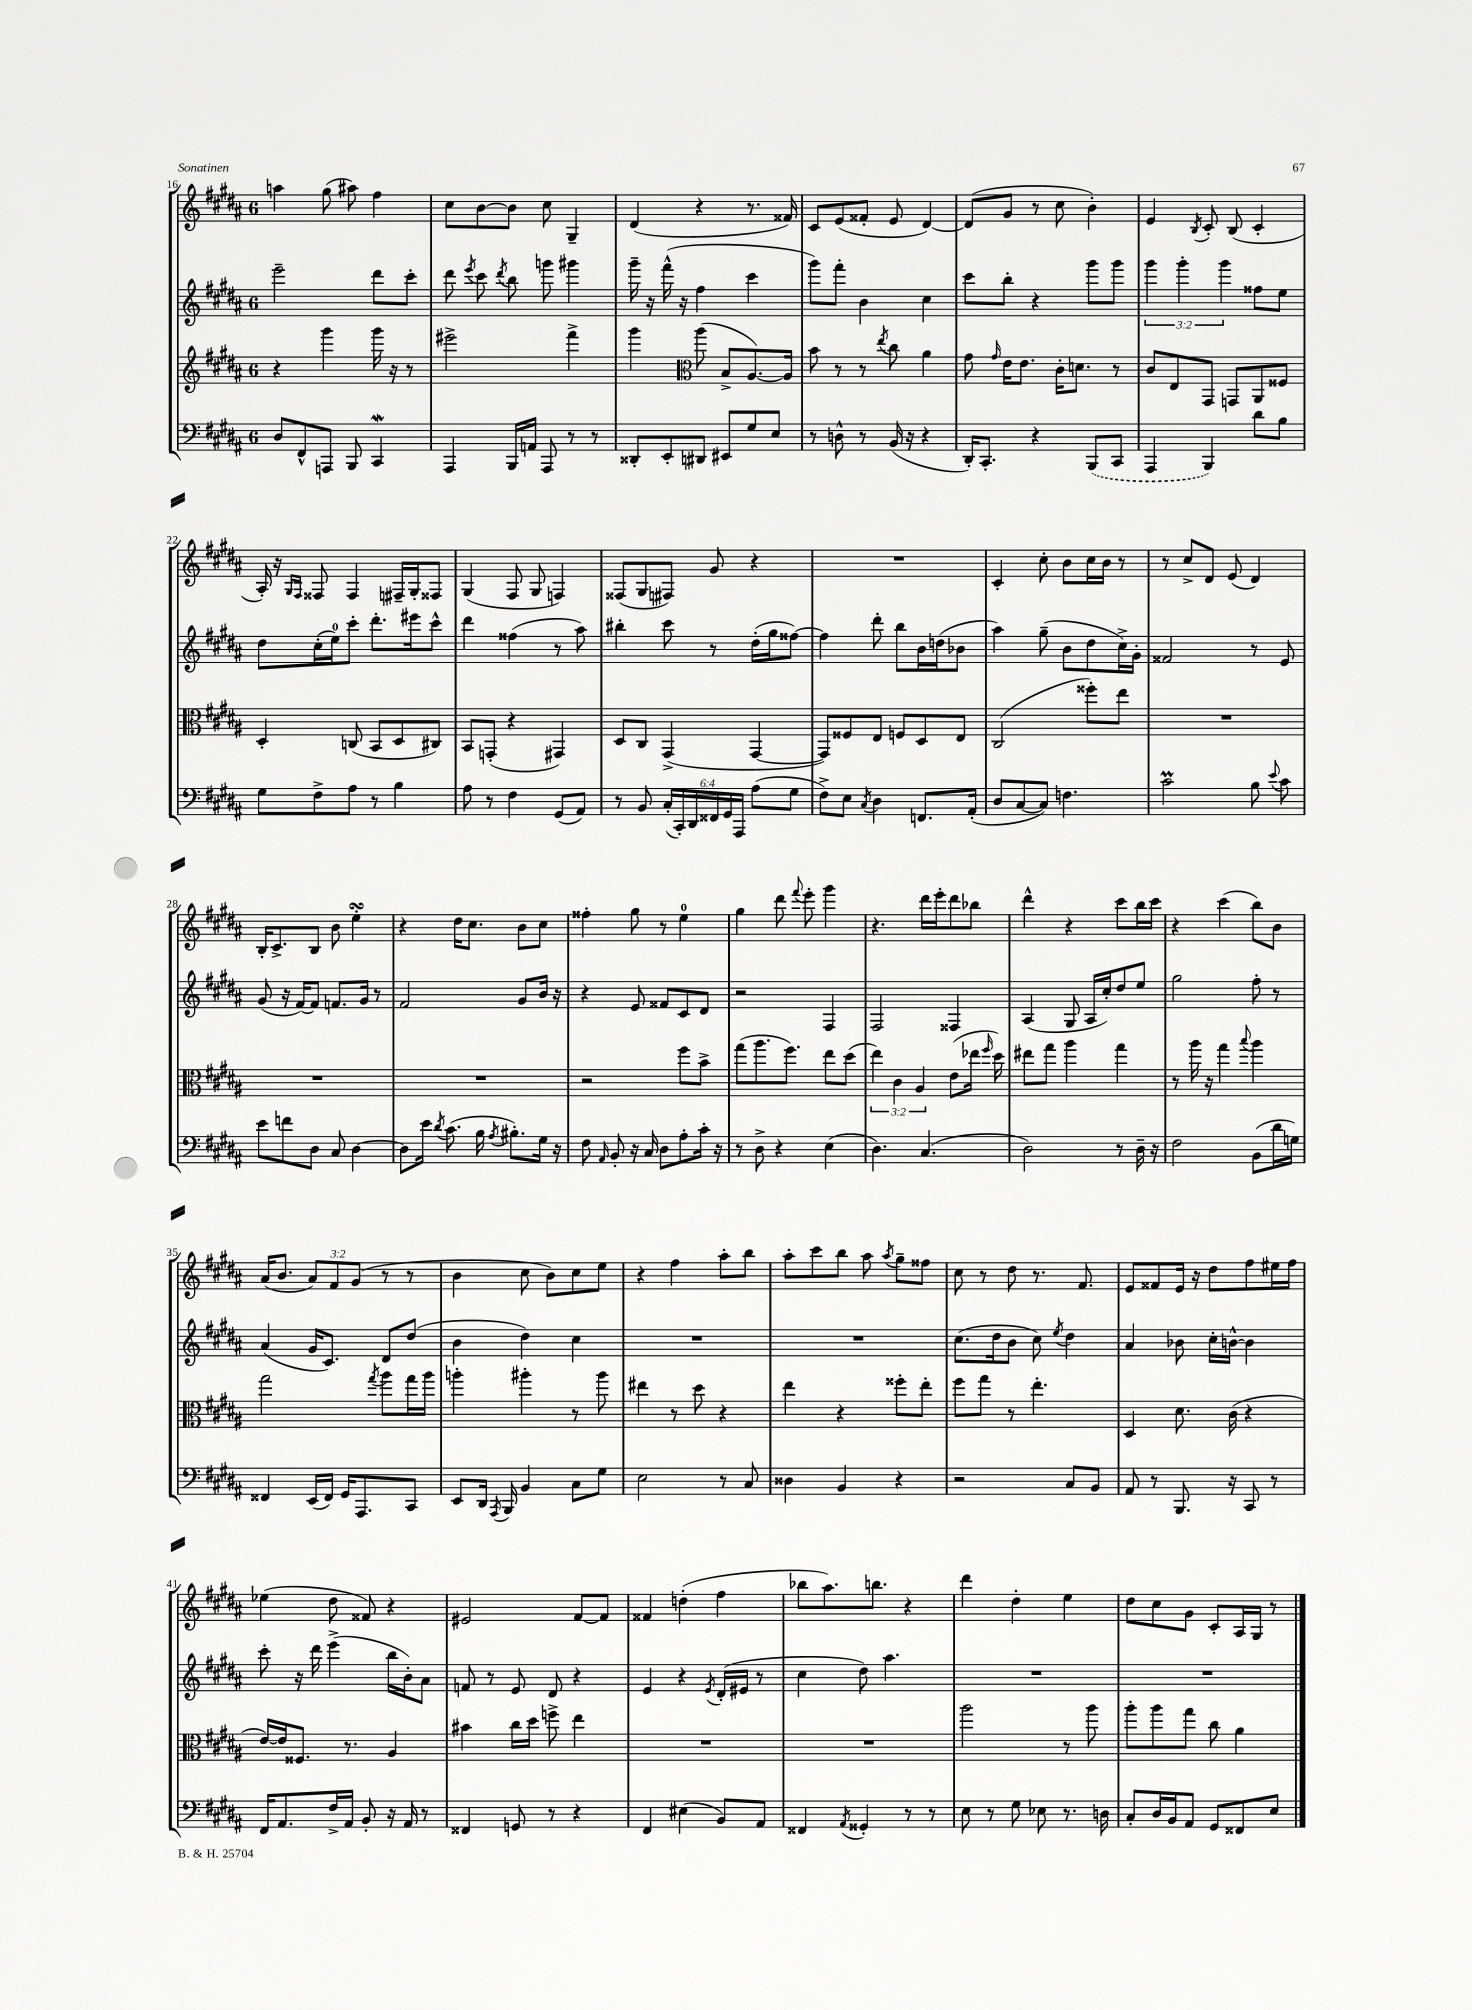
<<
\new StaffGroup <<
\new Staff = "s0" {
    \clef treble \key b \major \once \override Staff.TimeSignature.style = #'single-digit \time 6/8 \override Staff.TupletNumber.text = #tuplet-number::calc-fraction-text
    \autoBeamOff a''4 gis''8( ais''8) fis''4 |
    cis''8[ b'8~ b'8] cis''8 gis4-- |
    dis'4( r4 r8. fisis'16) |
    cis'8[ e'8( fisis'8]-. e'8 dis'4~) |
    dis'8[( gis'8] r8 cis''8 b'4-.) |
    e'4 \acciaccatura { b8 } cis'8-. b8( cis'4-. |
    ais16-.) r16 \grace { gis16[ fis16] } fisis8 fisis4 fis16[-- gis16-. fisis8] |
    gis4( fis8 gis8 f4) |
    fisis8[( gis8 fis8]) gis'8 r4 |
    R2. |
    cis'4-. cis''8-. b'8[ cis''16 b'16] r8 |
    r8 cis''8[-> dis'8] e'8( dis'4) |
    b16[-. cis'8.-> b8] b'8 e''4-.\turn |
    r4 dis''16[ cis''8.] b'8[ cis''8] |
    fisis''4-. gis''8 r8 e''4-0 |
    gis''4 dis'''8 \appoggiatura { fis'''8 } e'''8-. gis'''4 |
    r4. dis'''16[ e'''16-. dis'''8 bes''8] |
    dis'''4-^ r4 cis'''8[ b''16 cis'''16] |
    r4 cis'''4( b''8[) b'8] |
    ais'16[( b'8.] \tuplet 3/2 { ais'8[) fis'8 gis'8]( } r8 r8 |
    b'4 cis''8 b'8[) cis''8 e''8] |
    r4 fis''4 ais''8[-. b''8] |
    ais''8[-. cis'''8 b''8] ais''8 \acciaccatura { ais''8 } gis''8[-- fisis''8] |
    cis''8 r8 dis''8 r8. fis'8. |
    e'8[ fisis'8 e'16] r16 dis''8[ fis''8 eis''16 fis''16] |
    ees''4( dis''8 fisis'8) r4 |
    eis'2 fis'8[~ fis'8] |
    fisis'4 d''4-.( fis''4 |
    bes''8[ ais''8.) b''8.] r4 |
    dis'''4 dis''4-. e''4 |
    dis''8[ cis''8 gis'8] cis'8[-. ais16 gis16] r8 \bar "|." |
}
\new Staff = "s1" {
    \clef treble \key b \major \once \override Staff.TimeSignature.style = #'single-digit \time 6/8 \override Staff.TupletNumber.text = #tuplet-number::calc-fraction-text
    \autoBeamOff e'''2-- dis'''8[ cis'''8]-. |
    dis'''8 \acciaccatura { e'''8 } cis'''8 \acciaccatura { dis'''8 } b''8 g'''8 gis'''4 |
    gis'''16-- r16 fis'''16-^( r16 fis''4 cis'''4 |
    gis'''8[) fis'''8]-. b'4 cis''4 |
    cis'''8[ b''8]-. r4 gis'''8[ gis'''8] |
    \tuplet 3/2 { gis'''4 gis'''4-. gis'''4 } fisis''8[ e''8] |
    dis''8[ cis''16-.( e''16-0) cis'''8]-. dis'''8.[-. eis'''16 cis'''8]-^ |
    dis'''4 fisis''4( r8 ais''8) |
    bis''4-. cis'''8 r8 dis''16[-.( gis''16 fisis''8]~) |
    fisis''4 dis'''8-. b''8[ b'16 d''16( bes'8] |
    ais''4) gis''8--( b'8[ dis''8 cis''16->) gis'16]-. |
    fisis'2 r8 e'8 |
    gis'8( r16 fis'16[~) fis'8] f'8.[ gis'16] r8 |
    fis'2 gis'8[ b'16] r16 |
    r4 e'8 fisis'8[ cis'8 dis'8] |
    r2 fis4 |
    fis2 fisis4 |
    ais4( gis8 ais16[ cis''16-.) dis''8 e''8] |
    gis''2 fis''8-. r8 |
    ais'4( gis'16[ cis'8.]) dis'8[ dis''8]( |
    b'4 dis''4) cis''4 |
    R2. |
    R2. |
    cis''8.[( dis''16 b'8] cis''8) \acciaccatura { e''8 } dis''4 |
    ais'4 bes'8 cis''16[-. b'16]~-^ b'4 |
    cis'''8-. r16 dis'''16 e'''4->( b''16[ b'16-.) ais'8] |
    f'8 r8 e'8 dis'8 r4 |
    e'4 r4 \acciaccatura { e'8 } dis'16[-.( eis'16] r8 |
    cis''4 dis''8) ais''4. |
    R2. |
    R2. \bar "|." |
}
\new Staff = "s2" {
    \clef treble \key b \major \once \override Staff.TimeSignature.style = #'single-digit \time 6/8 \override Staff.TupletNumber.text = #tuplet-number::calc-fraction-text
    \autoBeamOff r4 gis'''4 gis'''16 r16 r8 |
    eis'''2-> fis'''4-> |
    gis'''4 \clef alto ais''8( b8[-> ais8.~) ais16] |
    b'8 r8 r8 \acciaccatura { e''8 } cis''8 ais'4 |
    gis'8 \grace { gis'16 } e'16[ e'8.] cis'16[-. d'8.] r8 |
    cis'8[ e8 gis,8] g,8[ ais,8 fisis8] |
    dis4-. c8( b,8[ dis8 cis8]) |
    b,8[ g,8]-.( r4 gis,4) |
    dis8[ cis8] gis,4->( gis,4~ |
    gis,8[) fisis8 e8] f8[ dis8 e8] |
    cis2( fisis''8[-.) e''8] |
    R2. |
    R2. |
    R2. |
    r2 fis''8[ b'8]-> |
    gis''8[( ais''8. fis''8.]) e''8[ dis''8]( |
    \tuplet 3/2 { e''4) cis'4 ais4 } e'8[( ees''16] \grace { fis''16 } dis''16) |
    eis''8[ gis''8] ais''4 gis''4 |
    r8 ais''16 r16 gis''4 \appoggiatura { b''8 } ais''4 |
    gis''2 \acciaccatura { gis''8 } ais''8[ gis''16 ais''16] |
    a''4-. ais''4-. r8 ais''8 |
    eis''4 r8 dis''8 r4 |
    e''4 r4 fisis''8[-. e''8]-. |
    fis''8[ gis''8] r8 e''4.-. |
    dis4 dis'8. cis'16( r4 |
    e'16[~) e'16 fisis8.] r8. ais4 |
    bis'4 cis''16[ dis''16] f''8-> e''4 |
    R2. |
    R2. |
    ais''2 r8 ais''8 |
    ais''8[-. ais''8 gis''8] cis''8 ais'4 \bar "|." |
}
\new Staff = "s3" {
    \clef bass \key b \major \once \override Staff.TimeSignature.style = #'single-digit \time 6/8 \override Staff.TupletNumber.text = #tuplet-number::calc-fraction-text
    \autoBeamOff dis8[ fis,8-^ a,,8] b,,8 cis,4\mordent |
    ais,,4 b,,16[ a,16] ais,,8 r8 r8 |
    disis,8[-. e,8-. dis,8] eis,8[ gis8 e8] |
    r8 d8-^ r8 b,16( r16 r4 |
    dis,16[-.) cis,8.]-. r4 \once \slurDashed b,,8[( cis,8] |
    ais,,4 b,,4) dis'8[ b8] |
    gis8[ fis8-> ais8] r8 b4 |
    ais8 r8 fis4 gis,8[( ais,8]) |
    r8 b,8 \tuplet 6/4 { cis16[-.( cis,16-.) dis,16 fisis,16 gis,16 ais,,16] } ais8[( gis8] |
    fis8[->) e8] \acciaccatura { cis8 } dis4 f,8.[ ais,16]-.( |
    dis8[ cis8~ cis8]) f4. |
    cis'2\prall b8 \appoggiatura { e'8 } cis'8 |
    e'8[ f'8 dis8] cis8 dis4~ |
    dis8[ e'16] \acciaccatura { dis'8 } cis'8.( b16 \acciaccatura { ais8 } bis8.[-.) gis16] r16 |
    fis8 \grace { ais,16 } b,8-. r16 cis16 dis8[ ais8-. cis'16]-. r16 |
    r8 dis8-> r4 e4( |
    dis4.) cis4.( |
    dis2) r8 dis16-- r16 |
    fis2 b,8[( dis'16 g16]) |
    fisis,4 e,16[( fisis,16]) gis,16[ ais,,8. cis,8] |
    e,8[ dis,16] \acciaccatura { ais,,8 } b,,16 b,4 cis8[ gis8] |
    e2 r8 cis8 |
    disis4 b,4 r4 |
    r2 cis8[ b,8] |
    ais,8 r8 b,,8. r16 cis,8 r8 |
    fis,16[ ais,8. fis16-> ais,16] b,8-. r16 ais,16 r8 |
    fisis,4 g,8 r8 r4 |
    fis,4 eis4( b,8[) ais,8] |
    fisis,4 \acciaccatura { ais,8 } gisis,4-. r8 r8 |
    e8 r8 gis8 ees8 r8. d16 |
    cis8[-. dis16 b,16 ais,8] gis,8[ fisis,8 e8] \bar "|." |
}
>>
>>
\layout { \context { \Score currentBarNumber = #16 } }
